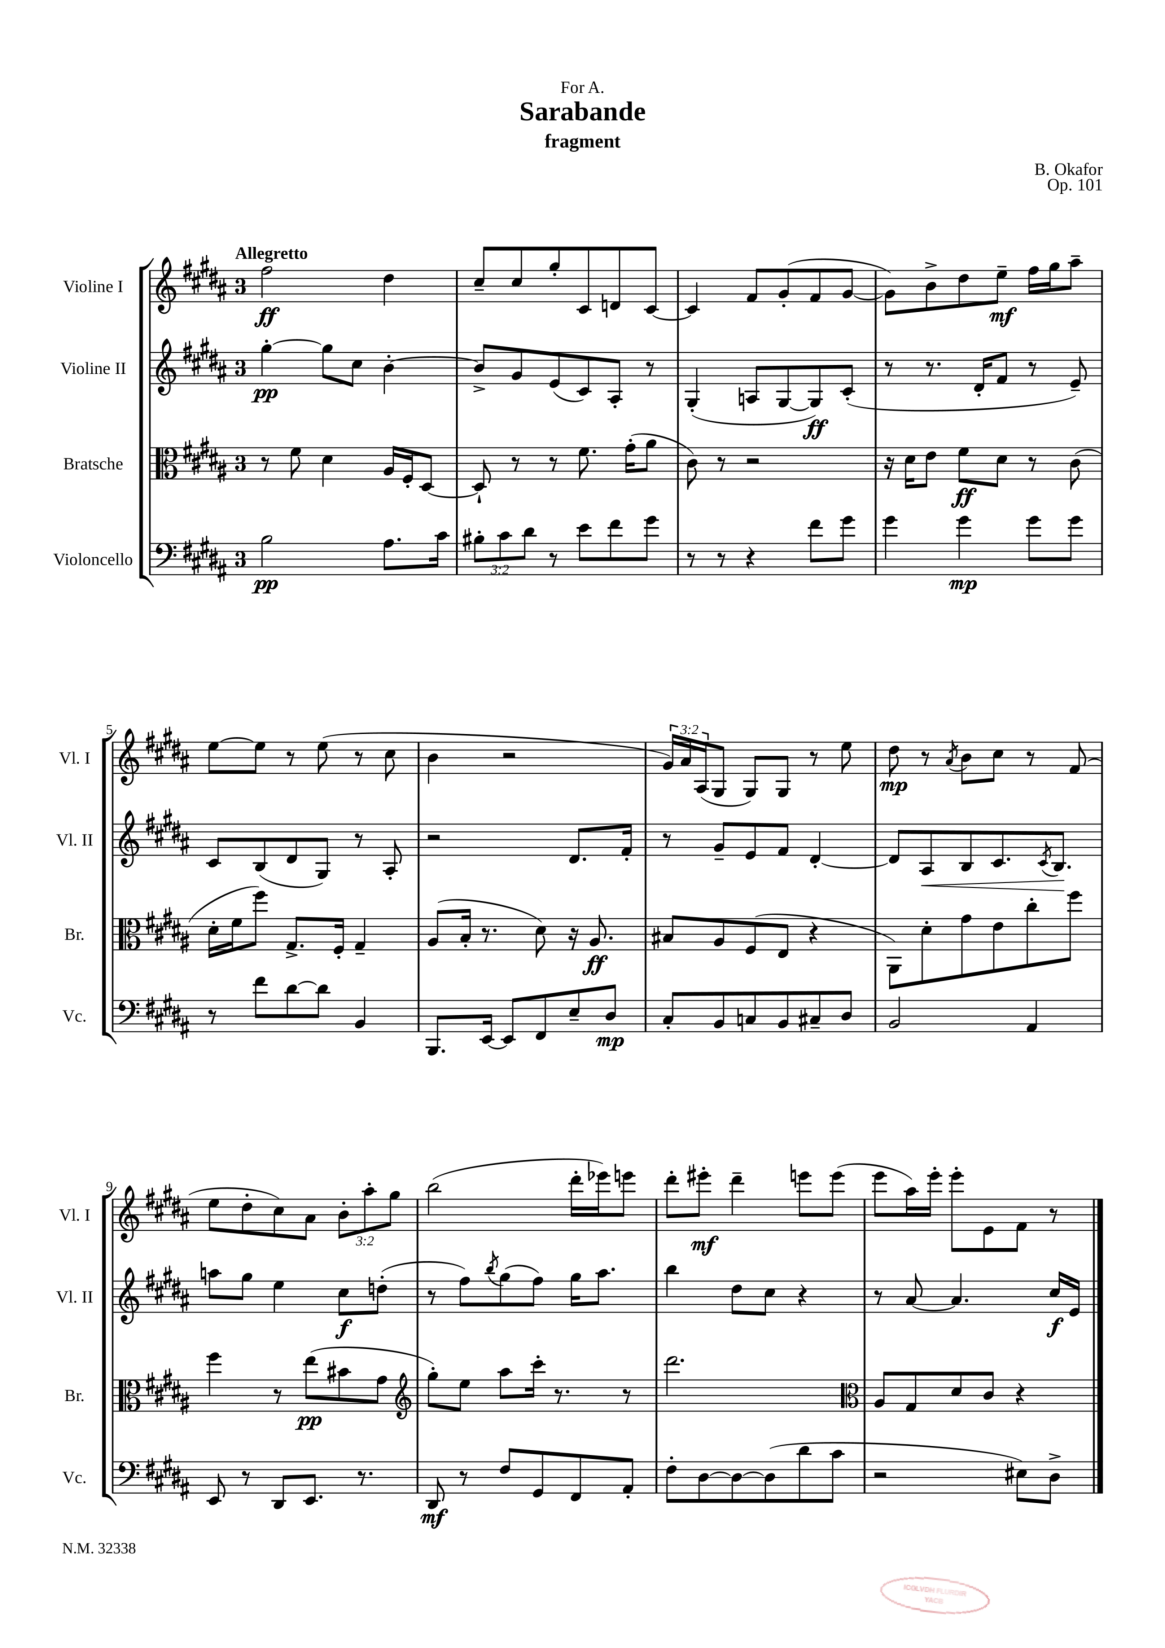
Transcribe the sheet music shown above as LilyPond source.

\header { title = "Sarabande" composer = "B. Okafor" subtitle = "fragment" dedication = "For A." opus = "Op. 101" }
<<
\new StaffGroup <<
\new Staff = "s0" \with { instrumentName = "Violine I" shortInstrumentName = "Vl. I" } {
    \clef treble \key b \major \once \override Staff.TimeSignature.style = #'single-digit \time 3/4 \override Staff.TupletNumber.text = #tuplet-number::calc-fraction-text \tempo "Allegretto"
    fis''2\ff dis''4 |
    cis''8-- cis''8 gis''8-. cis'8 d'8 cis'8~ |
    cis'4 fis'8 gis'8-.( fis'8 gis'8~ |
    gis'8) b'8-> dis''8 e''8--\mf fis''16 gis''16 ais''8-- |
    e''8~ e''8 r8 e''8( r8 cis''8 |
    b'4 r2 |
    \tuplet 3/2 { gis'16) ais'16 ais16( } gis8 gis8) gis8 r8 e''8 |
    dis''8\mp r8 \acciaccatura { ais'8 } b'8 cis''8 r8 fis'8( |
    e''8 dis''8-. cis''8) ais'8 \tuplet 3/2 { b'8-. ais''8-. gis''8 } |
    b''2( dis'''16-. ees'''16) e'''8 |
    dis'''8-. eis'''8-.\mf dis'''4-- e'''8 e'''8( |
    e'''8 ais''16) e'''16-. e'''8-. e'8 fis'8 r8 \bar "|." |
}
\new Staff = "s1" \with { instrumentName = "Violine II" shortInstrumentName = "Vl. II" } {
    \clef treble \key b \major \once \override Staff.TimeSignature.style = #'single-digit \time 3/4
    gis''4~-.\pp gis''8 cis''8 b'4~-. |
    b'8-> gis'8 e'8( cis'8) ais8-. r8 |
    gis4-.( a8 gis8~ gis8\ff) cis'8-.( |
    r8 r8. dis'16-. fis'8 r8 e'8--) |
    cis'8 b8( dis'8 gis8) r8 ais8-. |
    r2 dis'8. fis'16-. |
    r8 gis'8-- e'8 fis'8 dis'4~-. |
    dis'8 ais8\< b8 cis'8. \acciaccatura { cis'8 } b8.\! |
    a''8 gis''8 e''4 cis''8\f d''8-.( |
    r8 fis''8) \acciaccatura { b''8 } gis''8( fis''8) gis''16 ais''8. |
    b''4 dis''8 cis''8 r4 |
    r8 ais'8~ ais'4. cis''16\f e'16 \bar "|." |
}
\new Staff = "s2" \with { instrumentName = "Bratsche" shortInstrumentName = "Br." } {
    \clef alto \key b \major \once \override Staff.TimeSignature.style = #'single-digit \time 3/4
    r8 fis'8 dis'4 ais16 fis16-. dis8~ |
    dis8-! r8 r8 fis'8. gis'16-.( ais'8 |
    cis'8) r8 r2 |
    r16 dis'16 e'8 fis'8\ff dis'8 r8 cis'8( |
    dis'16-. fis'16 fis''8) gis8.-> fis16-. gis4-- |
    ais8( b16-. r8. dis'8) r16 ais8.\ff |
    bis8 ais8 fis8( e8 r4 |
    ais,8) dis'8-. gis'8 e'8 cis''8-. fis''8 |
    fis''4 r8 e''8\pp( bis'8 gis'8 |
    \clef treble gis''8-.) e''8 ais''8 cis'''16-. r8. r8 |
    dis'''2. |
    \clef alto ais8 gis8 dis'8 cis'8 r4 \bar "|." |
}
\new Staff = "s3" \with { instrumentName = "Violoncello" shortInstrumentName = "Vc." } {
    \clef bass \key b \major \once \override Staff.TimeSignature.style = #'single-digit \time 3/4 \override Staff.TupletNumber.text = #tuplet-number::calc-fraction-text
    b2\pp ais8. cis'16 |
    \tuplet 3/2 { bis8-. cis'8 dis'8 } r8 e'8 fis'8 gis'8 |
    r8 r8 r4 fis'8 gis'8 |
    gis'4 gis'4\mp gis'8 gis'8 |
    r8 fis'8 dis'8~ dis'8 b,4 |
    b,,8. e,16~ e,8 fis,8 e8-- dis8\mp |
    cis8-. b,8 c8 b,8 cis8-- dis8 |
    b,2 ais,4 |
    e,8 r8 dis,8 e,8. r8. |
    dis,8\mf r8 fis8 gis,8 fis,8 ais,8-. |
    fis8-. dis8~ dis8~ dis8( dis'8 cis'8 |
    r2 eis8) dis8-> \bar "|." |
}
>>
>>
